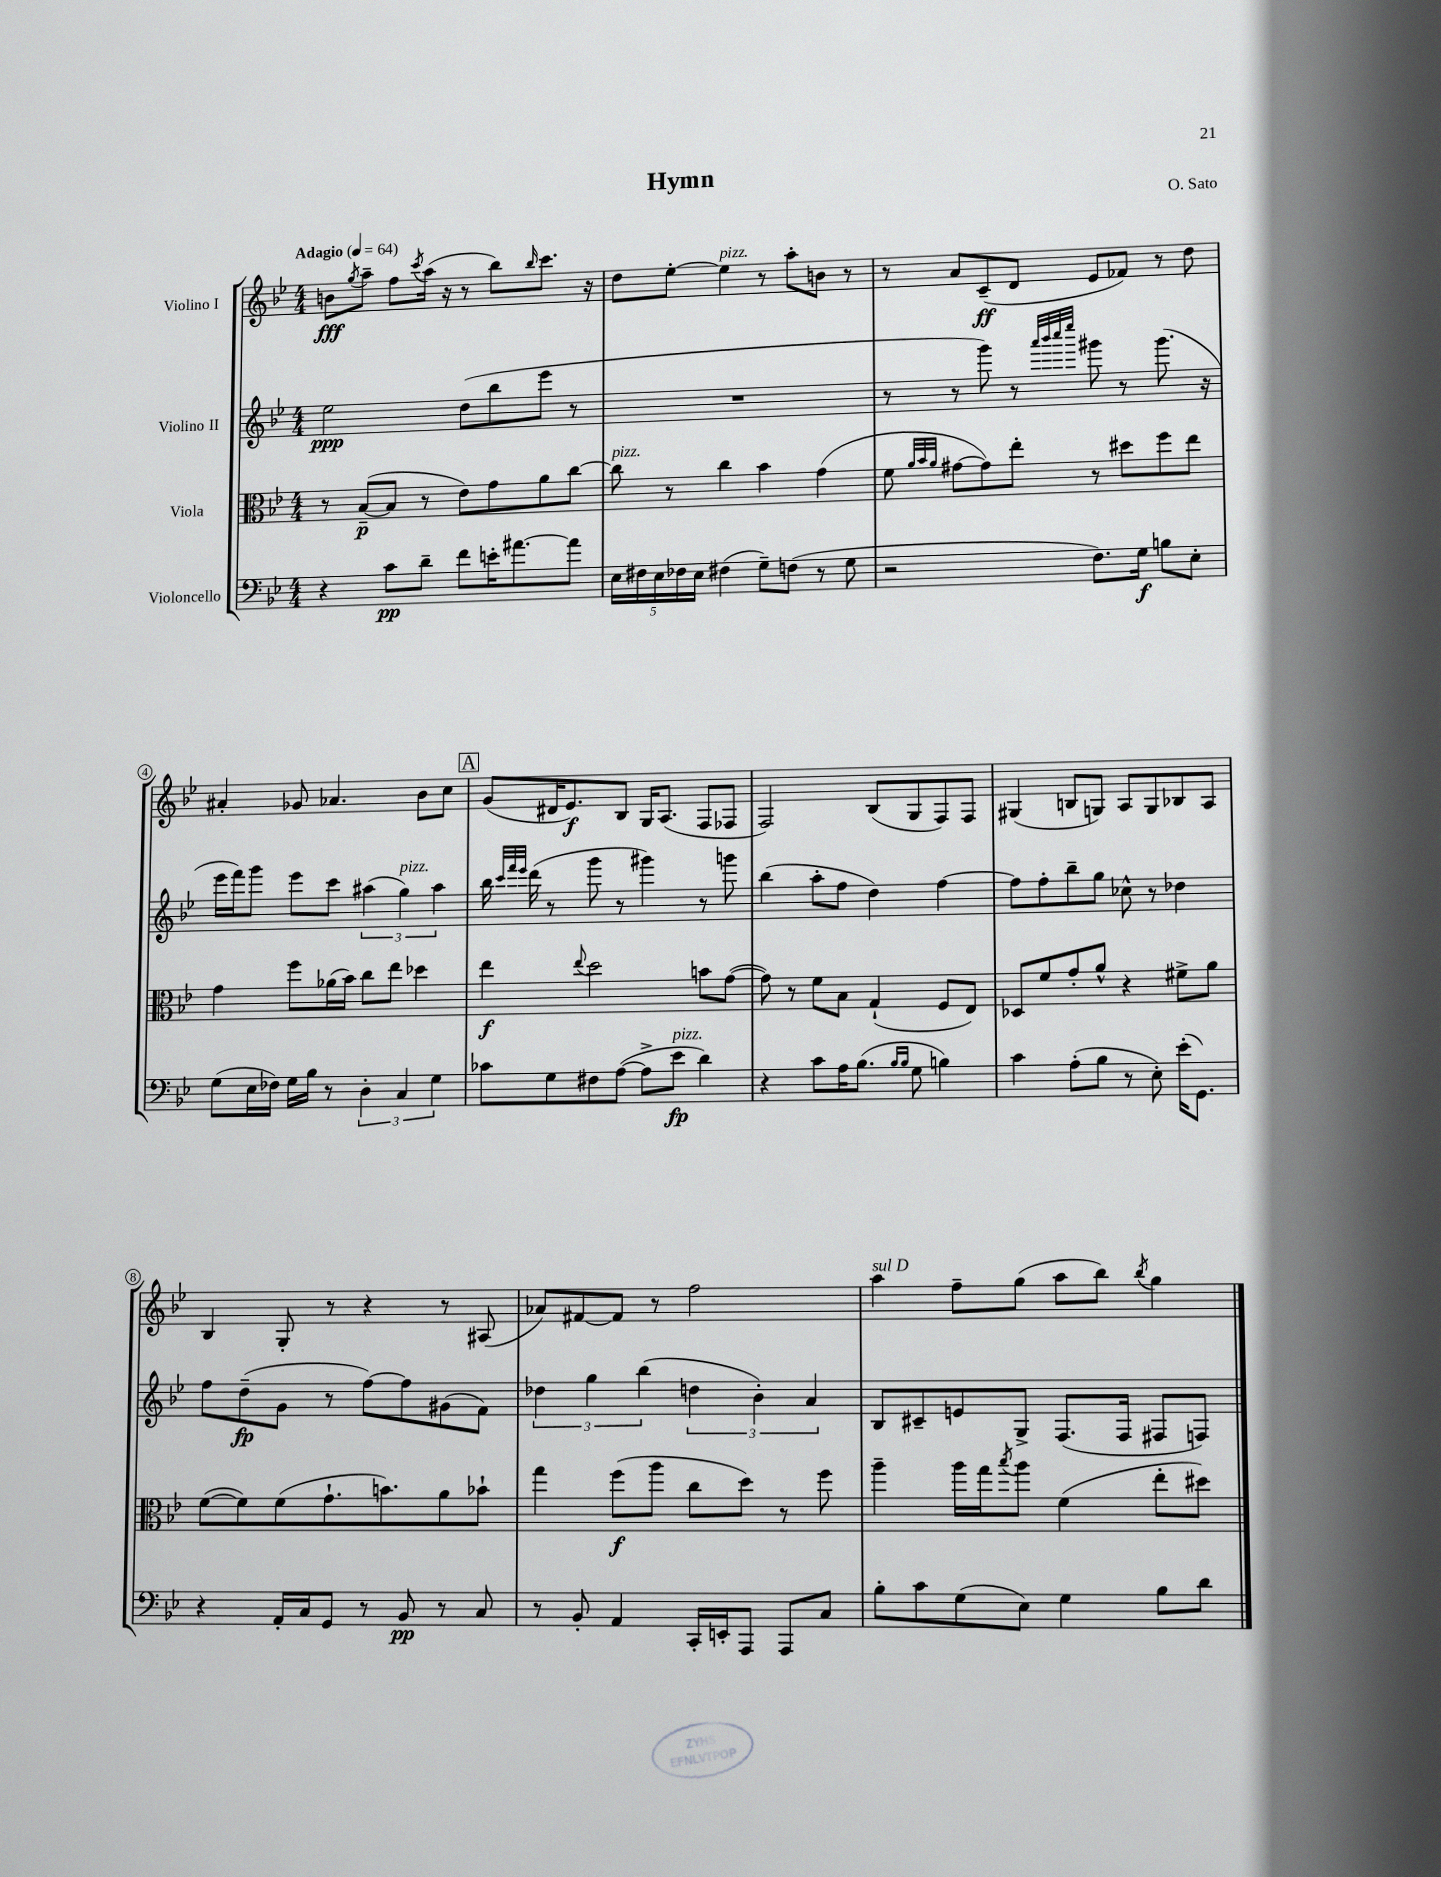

**kern	**dynam	**kern	**dynam	**kern	**dynam	**kern	**dynam
*part4	*part4	*part3	*part3	*part2	*part2	*part1	*part1
*staff4	*staff4	*staff3	*staff3	*staff2	*staff2	*staff1	*staff1
*I"Violoncello	*	*I"Viola	*	*I"Violino II	*	*I"Violino I	*
*clefF4	*	*clefC3	*	*clefG2	*	*clefG2	*
*k[b-e-]	*	*k[b-e-]	*	*k[b-e-]	*	*k[b-e-]	*
*M4/4	*	*M4/4	*	*M4/4	*	*M4/4	*
*MM64	*	*MM64	*	*MM64	*	*MM64	*
=1	=1	=1	=1	=1	=1	=1	=1
!	!	!	!	!	!	!LO:TX:a:B:t=Adagio	!
4r	.	8r	.	2ee-\	ppp	8bn\L	fff
.	.	.	.	.	.	8qgg/	.
.	.	([8B-~/L	p	.	.	8aa~\J	.
8c\L	pp	8B-/J]	.	.	.	8ff\L	.
.	.	.	.	.	.	8qccc/	.
8d~\J	.	8r	.	.	.	(16aa\Jk	.
.	.	.	.	.	.	16r	.
8f\L	.	8e-\L)	.	(8dd\L	.	8r	.
16en'\K	.	8g\	.	8bb-\	.	8bb-\L)	.
[8.a#X\	.	.	.	.	.	.	.
.	.	.	.	.	.	16qqbb-/	.
.	.	8a\	.	8eee-\J	.	8.ccc\J	.
8a#\J]	.	[8cc\J	.	8r	.	.	.
.	.	.	.	.	.	16r	.
=2	=2	=2	=2	=2	=2	=2	=2
!	!	!LO:TX:a:i:t=pizz.	!	!	!	!	!
20E-\LL	.	8cc\]	.	1r	.	8dd\L	.
20F#X\	.	.	.	.	.	.	.
20E-\	.	.	.	.	.	.	.
.	.	8r	.	.	.	[8ee-'\J	.
20F-X\	.	.	.	.	.	.	.
20E-\JJ	.	.	.	.	.	.	.
!	!	!	!	!	!	!LO:TX:a:i:t=pizz.	!
(4F#X\	.	4cc\	.	.	.	4ee-\]	.
8G~\L)	.	4b-\	.	.	.	8r	.
(8Fn\J	.	.	.	.	.	8aa'\L	.
8r	.	(4g\	.	.	.	8bn\J	.
8G\	.	.	.	.	.	8r	.
=3	=3	=3	=3	=3	=3	=3	=3
2r	.	8f\	.	8r	.	8r	.
.	.	32qqa/LLL	.	.	.	.	.
.	.	32qqb-/	.	.	.	.	.
.	.	32qqa/JJJ	.	.	.	.	.
.	.	[8g#X\L	.	8r	.	8a/L	.
.	.	8g#\])	.	8ggg\)	.	(8c~/	ff
.	.	8ee-'\J	.	8r	.	8d/J	.
.	.	.	.	32qqaaa/LLL	.	.	.
.	.	.	.	32qqbbb-/	.	.	.
.	.	.	.	32qqcccc/	.	.	.
.	.	.	.	32qqeeee-/JJJ	.	.	.
8.F\L)	.	8r	.	8ggg#X\	.	8e-/L	.
.	.	8dd#X\L	.	8r	.	8f-X/J)	.
16G\Jk	f	.	.	.	.	.	.
8Bn\L	.	8ff\	.	(8.ggg#\	.	8r	.
8E-'\J	.	8ee-\J	.	.	.	8dd\	.
.	.	.	.	16r	.	.	.
!!LO:LB:g=z
=4	=4	=4	=4	=4	=4	=4	=4
(8G\L	.	4g\	.	16eee-\LL	.	4a#X'/	.
.	.	.	.	16fff\J)	.	.	.
16E-\L	.	.	.	8ggg\J	.	.	.
16F-X\JJ)	.	.	.	.	.	.	.
16G\LL	.	8ff\L	.	8eee-\L	.	8g-X/	.
16B-\JJ	.	.	.	.	.	.	.
8r	.	(16a-X\L	.	8ccc\J	.	4.a-X/	.
.	.	16b-\JJ)	.	.	.	.	.
6D'\	.	8cc\L	.	(6aa#X\	.	.	.
.	.	8ee-\J	.	.	.	.	.
!	!	!	!	!LO:TX:a:i:t=pizz.	!	!	!
6C/	.	.	.	6gg\)	.	.	.
.	.	4dd-X\	.	.	.	8b-\L	.
6G\	.	.	.	6aa#\	.	.	.
.	.	.	.	.	.	8cc\J	.
!!LO:REH:place=s1:t=A
=5	=5	=5	=5	=5	=5	=5	=5
8c-X\L	.	4ee-\	f	16bb-\	.	(8g/L	.
.	.	.	.	32qqccc/LLL	.	.	.
.	.	.	.	32qqfff/	.	.	.
.	.	.	.	32qqeee-/JJJ	.	.	.
.	.	.	.	(16ddd\	.	.	.
8G\	.	.	.	8r	.	16d#X/K	.
.	.	.	.	.	.	8.e-/)	f
.	.	8qqee-/	.	.	.	.	.
8F#X\	.	2dd\	.	8ggg\	.	.	.
([8A\J	.	.	.	8r	.	8B-/J	.
8A^\L]	.	.	.	4ggg#X\)	.	16G/KL	.
.	.	.	.	.	.	(8.A/J	.
!LO:TX:a:i:t=pizz.	!	!	!	!	!	!	!
8e-\J	fp	.	.	.	.	.	.
4d\)	.	8bn\L	.	8r	.	8F/L	.
.	.	([8g\J	.	8gggn\	.	8F-X/J	.
=6	=6	=6	=6	=6	=6	=6	=6
4r	.	8g\])	.	(4bb-\	.	2F/)	.
.	.	8r	.	.	.	.	.
8c\L	.	8f\L	.	8aa'\L	.	.	.
16A\K	.	8B-\J	.	8ff\J	.	.	.
(8.B-\J	.	.	.	.	.	.	.
.	.	(4G`/	.	4dd\)	.	(8B-/L	.
16qqB-/LL	.	.	.	.	.	.	.
16qqB-/JJ	.	.	.	.	.	.	.
8G\	.	.	.	.	.	8G/	.
4Bn\)	.	8F/L	.	[4ff\	.	8F/)	.
.	.	8E-/J)	.	.	.	8F/J	.
=7	=7	=7	=7	=7	=7	=7	=7
4c\	.	8D-X/L	.	8ff\L]	.	(4G#X/	.
.	.	8f/	.	8ff'\	.	.	.
(8A'\L	.	8g'/	.	8bb-~\	.	8Bn/L	.
8B-\J	.	8a^^/J	.	8gg\J	.	8Gn/J)	.
8r	.	4r	.	8cc-X^^\	.	8A/L	.
8E-'\)	.	.	.	8r	.	8G/	.
(16e-'\KL	.	8f#X^\L	.	4dd-X\	.	8B-X/	.
8.GG\J)	.	.	.	.	.	.	.
.	.	8a\J	.	.	.	8A/J	.
!!LO:LB:g=z
=8	=8	=8	=8	=8	=8	=8	=8
4r	.	([8f\L	.	8ff\L	.	4B-/	.
.	.	8f\])	.	(8dd~\	fp	.	.
16AA'/LL	.	(8f\	.	8g\J	.	8G'/	.
16C/J	.	.	.	.	.	.	.
8GG/J	.	8.g`\	.	8r	.	8r	.
8r	.	.	.	[8ff\L)	.	4r	.
.	.	8.bn\)	.	.	.	.	.
8BB-/	pp	.	.	8ff\]	.	.	.
8r	.	8a\	.	(8g#X\	.	8r	.
8C/	.	8b-X`\J	.	8f\J)	.	(8A#X/	.
=9	=9	=9	=9	=9	=9	=9	=9
8r	.	4gg\	.	6dd-X\	.	8a-X/L)	.
8BB-'/	.	.	.	.	.	[8f#X/	.
.	.	.	.	6gg\	.	.	.
4AA/	.	(8ff\L	f	.	.	8f#/J]	.
.	.	.	.	(6bb-\	.	.	.
.	.	8aa\J	.	.	.	8r	.
16CC'/LL	.	8cc\L	.	6ddn\	.	2ff\	.
16EEn'/J	.	.	.	.	.	.	.
8AAA/J	.	8dd\J)	.	.	.	.	.
.	.	.	.	6b-'\)	.	.	.
8AAA/L	.	8r	.	.	.	.	.
.	.	.	.	6a/	.	.	.
8C/J	.	8ff\	.	.	.	.	.
=10	=10	=10	=10	=10	=10	=10	=10
!	!	!	!	!	!	!LO:TX:a:i:t=sul D	!
8B-'\L	.	4aa~\	.	8B-/L	.	4aa\	.
8c\	.	.	.	8c#X~/	.	.	.
(8G\	.	16aa\LL	.	8en/	.	8ff~\L	.
.	.	16gg\J	.	.	.	.	.
.	.	8qbb-/	.	.	.	.	.
8E-\J)	.	8aa\J	.	8G^/J	.	(8gg\J	.
4G\	.	(4f\	.	(8.F/L	.	8aa\L	.
.	.	.	.	.	.	8bb-\J)	.
.	.	.	.	16F/Jk	.	.	.
.	.	.	.	.	.	8qbb-/	.
8B-\L	.	8ee-'\L	.	8F#X/L	.	4gg\	.
8d\J	.	8dd#X\J)	.	8Fn/J)	.	.	.
==	==	==	==	==	==	==	==
*-	*-	*-	*-	*-	*-	*-	*-
